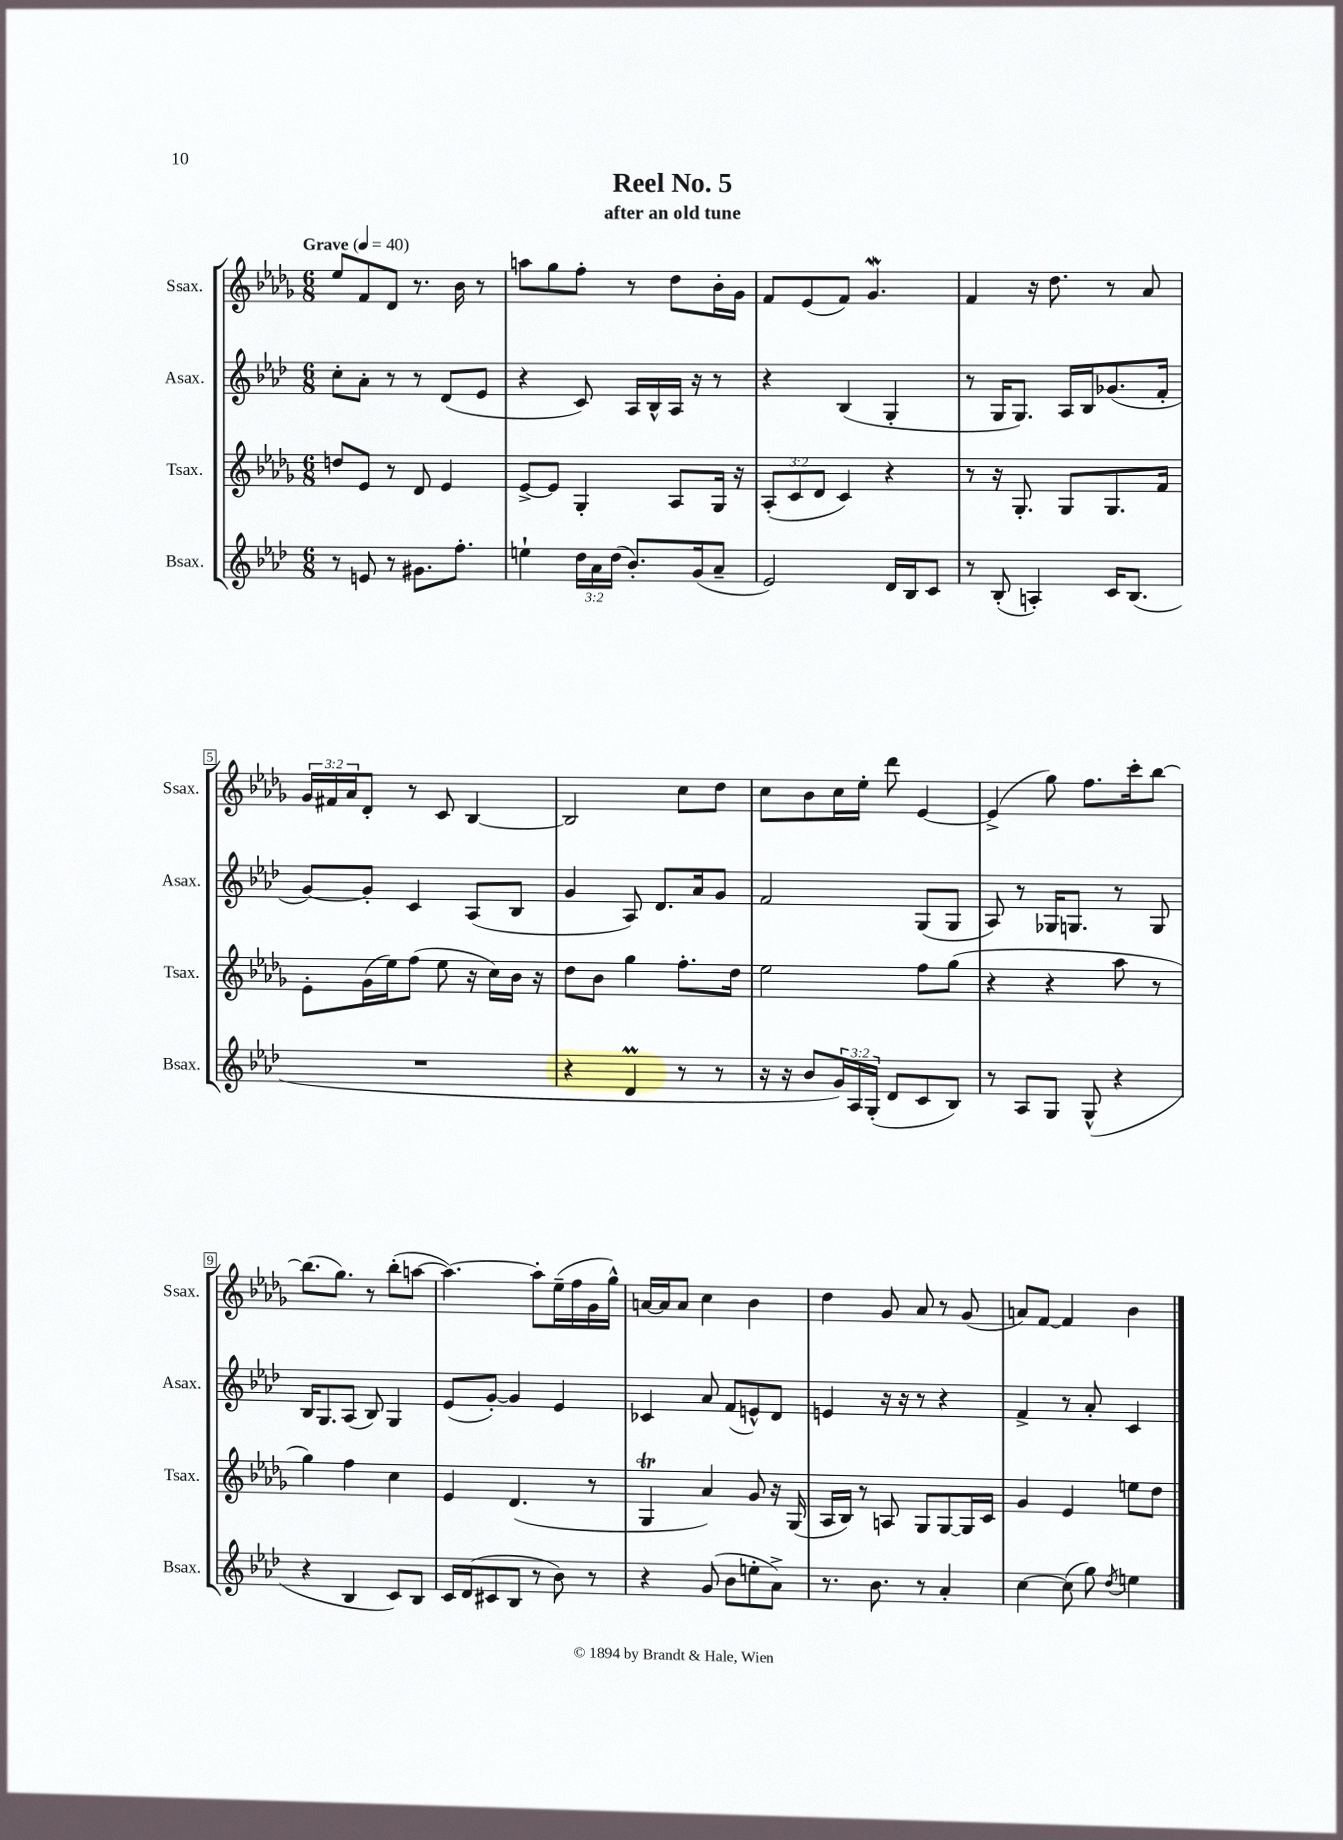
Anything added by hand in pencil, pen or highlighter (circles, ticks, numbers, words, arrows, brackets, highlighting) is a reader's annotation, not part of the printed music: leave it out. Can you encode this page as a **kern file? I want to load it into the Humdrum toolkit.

**kern	**kern	**kern	**kern
*staff4	*staff3	*staff2	*staff1
*clefG2	*clefG2	*clefG2	*clefG2
*k[b-e-a-d-]	*k[b-e-a-d-g-]	*k[b-e-a-d-]	*k[b-e-a-d-g-]
*M6/8	*M6/8	*M6/8	*M6/8
*MM40	*MM40	*MM40	*MM40
8r	8dd	8cc'	8ee-
8e	8e-	8a-'	8f
8r	8r	8r	8d-
8.g#	8d-	8r	8.r
.	4e-	(8d-	.
8.ff'	.	.	16b-
.	.	8e-	8r
=	=	=	=
4ee`	[8e-^	4r	8aa
.	8e-]	.	8gg-
24dd-	4G-'	8c)	8ff'
24a-	.	.	.
(24dd-	.	.	.
8.b-')	.	16A-	8r
.	.	16B-^^	.
.	8A-	16A-	8dd-
(16g	.	16r	.
8a-~	16G-	8r	16b-'
.	16r	.	16g-
=	=	=	=
2e-)	(12A-'	4r	8f
.	12c	.	.
.	.	.	(8e-
.	12d-	.	.
.	4c)	(4B-	8f)
.	.	.	4.g-
16d-	4r	4G'	.
16B-	.	.	.
8c	.	.	.
=	=	=	=
8r	8r	8r	4f
(8B-'	16r	16G	.
.	8.G-'	8.G)	.
4A')	.	.	16r
.	.	.	8.dd-
.	8G-	16A-	.
.	.	16B-	.
16c	8.G-	(8.g-	8r
(8.B-	.	.	.
.	.	.	8a-
.	16f	16f'	.
=	=	=	=
2.r	8e-'	[8g)	24g-
.	.	.	24f#
.	.	.	24a-
.	(16g-	8g']	8d-'
.	16ee-)	.	.
.	(8ff	4c	8r
.	8ee-	.	8c
.	16r	(8A-	[4B-
.	16cc)	.	.
.	16b-	8B-	.
.	16r	.	.
=	=	=	=
4r	8dd-	4g	2B-]
.	8b-	.	.
4d-	4gg-	8A-)	.
.	.	8.d-	.
8r	8.ff'	.	8cc
.	.	16a-	.
8r	.	8g	8dd-
.	16dd-	.	.
=	=	=	=
16r	2ee-	2f	8cc
16r	.	.	.
8b-	.	.	8b-
24g)	.	.	16cc
24A-	.	.	.
.	.	.	16ee-'
(24G'	.	.	.
8d-	.	.	8ddd-
8c	8ff	(8G	[4e-
8B-)	(8gg-	8G	.
=	=	=	=
8r	4r	8A-)	(4e-^]
8A-	.	8r	.
8G	4r	16G-	8gg-)
.	.	8.G	.
(8G^^	.	.	8.ff
4r	8aa-	8r	.
.	.	.	16ccc'
.	8r	8G	[8bb-
=	=	=	=
4r	4gg-)	16B-	(8.bb-]
.	.	8.G	.
.	.	.	8.gg-)
4B-	4ff	(8A-	.
.	.	8B-)	8r
8c)	4cc	4G	(8bb-'
8B-	.	.	[8aa
=	=	=	=
16c	4e-	(8e-	4.aa_)
(16d-	.	.	.
8c#	.	[8g')	.
8B-	(4.d-	4g]	.
8r	.	.	8aa']
8b-)	.	4e-	(16ee-~
.	.	.	16ff
8r	8r	.	16g-
.	.	.	16gg-^^)
=	=	=	=
4r	4G-	4c-	[16a
.	.	.	16a]
.	.	.	8a
(8g	4a-)	8a-	4cc
8b-	.	(8f	.
8ee'	8g-	8e^^)	4b-
8a-^)	16r	8d-	.
.	(16G-	.	.
=	=	=	=
8.r	16A-	4e	4dd-
.	16B-)	.	.
.	8r	.	.
8.b-	.	.	.
.	8A	16r	8g-
.	.	16r	.
8r	8G-	8r	8a-
4a-'	[8G-	4r	8r
.	16G-]	.	(8g-
.	16c	.	.
=	=	=	=
[4cc	4g-	4f^	8a)
.	.	.	[8f
(8cc]	4e-	8r	4f]
8gg)	.	8a-'	.
8qdd-	.	.	.
4ee	8ee	4c	4b-
.	8dd-	.	.
==	==	==	==
*-	*-	*-	*-
